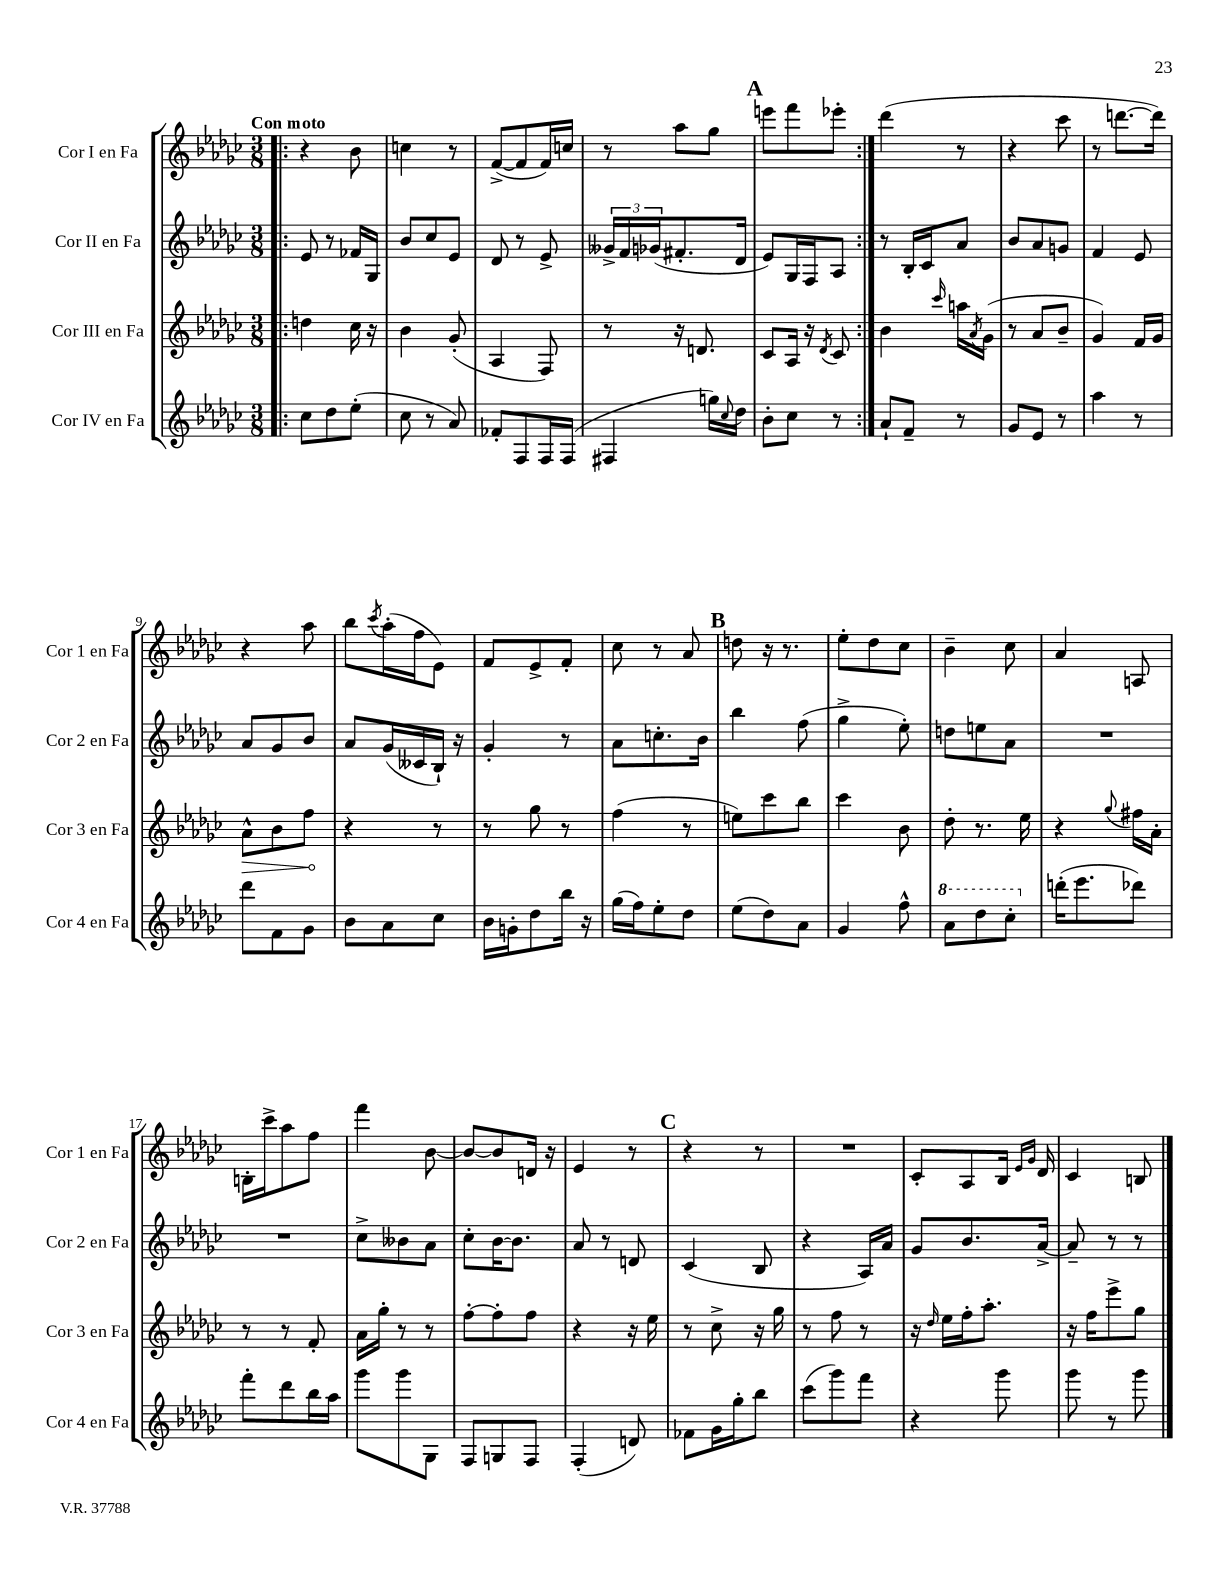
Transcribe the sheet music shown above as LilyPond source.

<<
\new StaffGroup <<
\new Staff = "s0" \with { instrumentName = "Cor I en Fa" shortInstrumentName = "Cor 1 en Fa" } {
    \clef treble \key ges \major \numericTimeSignature \time 3/8 \tempo "Con moto"
    \repeat volta 2 { \bar ".|:" r4 bes'8 |
    c''4 r8 |
    f'8~->( f'8 f'16) c''16 |
    r8 aes''8 ges''8 |
    \mark \markup { \bold "A" } e'''8 f'''8 ees'''8-. | }
    des'''4( r8 |
    r4 ces'''8 |
    r8 d'''8.~ d'''16) |
    r4 aes''8 |
    bes''8 \acciaccatura { ces'''8 } aes''16-.( f''16 ees'8) |
    f'8 ees'8-> f'8-. |
    ces''8 r8 aes'8 |
    \mark \markup { \bold "B" } d''8 r16 r8. |
    ees''8-. des''8 ces''8 |
    bes'4-- ces''8 |
    aes'4 a8 |
    b16-. ces'''16-> aes''8 f''8 |
    f'''4 bes'8~ |
    bes'8~ bes'8 d'16 r16 |
    ees'4 r8 |
    \mark \markup { \bold "C" } r4 r8 |
    R4. |
    ces'8-. aes8 bes16 \grace { ees'16 ges'16 } des'16 |
    ces'4 b8 \bar "|." |
}
\new Staff = "s1" \with { instrumentName = "Cor II en Fa" shortInstrumentName = "Cor 2 en Fa" } {
    \clef treble \key ges \major \numericTimeSignature \time 3/8
    \repeat volta 2 { \bar ".|:" ees'8 r8 fes'16 ges16 |
    bes'8 ces''8 ees'8 |
    des'8 r8 ees'8-> |
    \tuplet 3/2 { geses'16-> f'16 ges'16( } fis'8.-. des'16 |
    \mark \markup { \bold "A" } ees'8) ges16 f16 aes8 | }
    r8 bes16-. ces'16 aes'8 |
    bes'8 aes'8 g'8 |
    f'4 ees'8 |
    aes'8 ges'8 bes'8 |
    aes'8 ges'16( ceses'16 bes16-!) r16 |
    ges'4-. r8 |
    aes'8 c''8.-. bes'16 |
    \mark \markup { \bold "B" } bes''4 f''8( |
    ges''4-> ees''8-.) |
    d''8 e''8 aes'8 |
    R4. |
    R4. |
    ces''8-> beses'8 aes'8 |
    ces''8-. bes'16~ bes'8. |
    aes'8 r8 d'8 |
    \mark \markup { \bold "C" } ces'4( bes8 |
    r4 aes16) aes'16 |
    ges'8 bes'8. aes'16~-> |
    aes'8-- r8 r8 \bar "|." |
}
\new Staff = "s2" \with { instrumentName = "Cor III en Fa" shortInstrumentName = "Cor 3 en Fa" } {
    \clef treble \key ges \major \numericTimeSignature \time 3/8
    \repeat volta 2 { \bar ".|:" d''4 ces''16 r16 |
    bes'4 ges'8-.( |
    aes4 f8) |
    r8 r16 d'8. |
    \mark \markup { \bold "A" } ces'8 aes16 r16 \acciaccatura { des'8 } ces'8 | }
    bes'4 \grace { ces'''16 } a''16 \acciaccatura { aes'8 } ges'16( |
    r8 aes'8 bes'8-- |
    ges'4) f'16 ges'16 |
    \once \override Hairpin.circled-tip = ##t aes'8-^\> bes'8 f''8\! |
    r4 r8 |
    r8 ges''8 r8 |
    f''4( r8 |
    \mark \markup { \bold "B" } e''8) ces'''8 bes''8 |
    ces'''4 bes'8 |
    des''8-. r8. ees''16 |
    r4 \appoggiatura { ges''8 } fis''16 aes'16-. |
    r8 r8 f'8-. |
    aes'16 ges''16-. r8 r8 |
    f''8~-. f''8-. f''8 |
    r4 r16 ees''16 |
    \mark \markup { \bold "C" } r8 ces''8-> r16 ges''16 |
    r8 f''8 r8 |
    r16 \grace { des''16 } ees''16 f''16-. aes''8.-. |
    r16 f''16 ees'''8-> ges''8 \bar "|." |
}
\new Staff = "s3" \with { instrumentName = "Cor IV en Fa" shortInstrumentName = "Cor 4 en Fa" } {
    \clef treble \key ges \major \numericTimeSignature \time 3/8
    \repeat volta 2 { \bar ".|:" ces''8 des''8 ees''8-.( |
    ces''8 r8 aes'8) |
    fes'8-. f8 f16 f16( |
    fis4 g''16) \appoggiatura { ces''8 } des''16 |
    \mark \markup { \bold "A" } bes'8-. ces''8 r8 | }
    aes'8-! f'8-- r8 |
    ges'8 ees'8 r8 |
    aes''4 r8 |
    des'''8 f'8 ges'8 |
    bes'8 aes'8 ces''8 |
    bes'16 g'16-. des''8 bes''16 r16 |
    ges''16( f''16) ees''8-. des''8 |
    \mark \markup { \bold "B" } ees''8( des''8) aes'8 |
    ges'4 f''8-^ |
    \ottava #1 aes''8 des'''8 ces'''8-. \ottava #0 |
    d'''16-.( ees'''8. des'''8) |
    f'''8-. des'''8 bes''16 aes''16 |
    ges'''8 ges'''8 ges8 |
    f8 g8 f8 |
    f4-.( d'8) |
    \mark \markup { \bold "C" } fes'8 ges'16 ges''16-. bes''8 |
    ces'''8( ges'''8) f'''8 |
    r4 ges'''8 |
    ges'''8 r8 ges'''8 \bar "|." |
}
>>
>>
